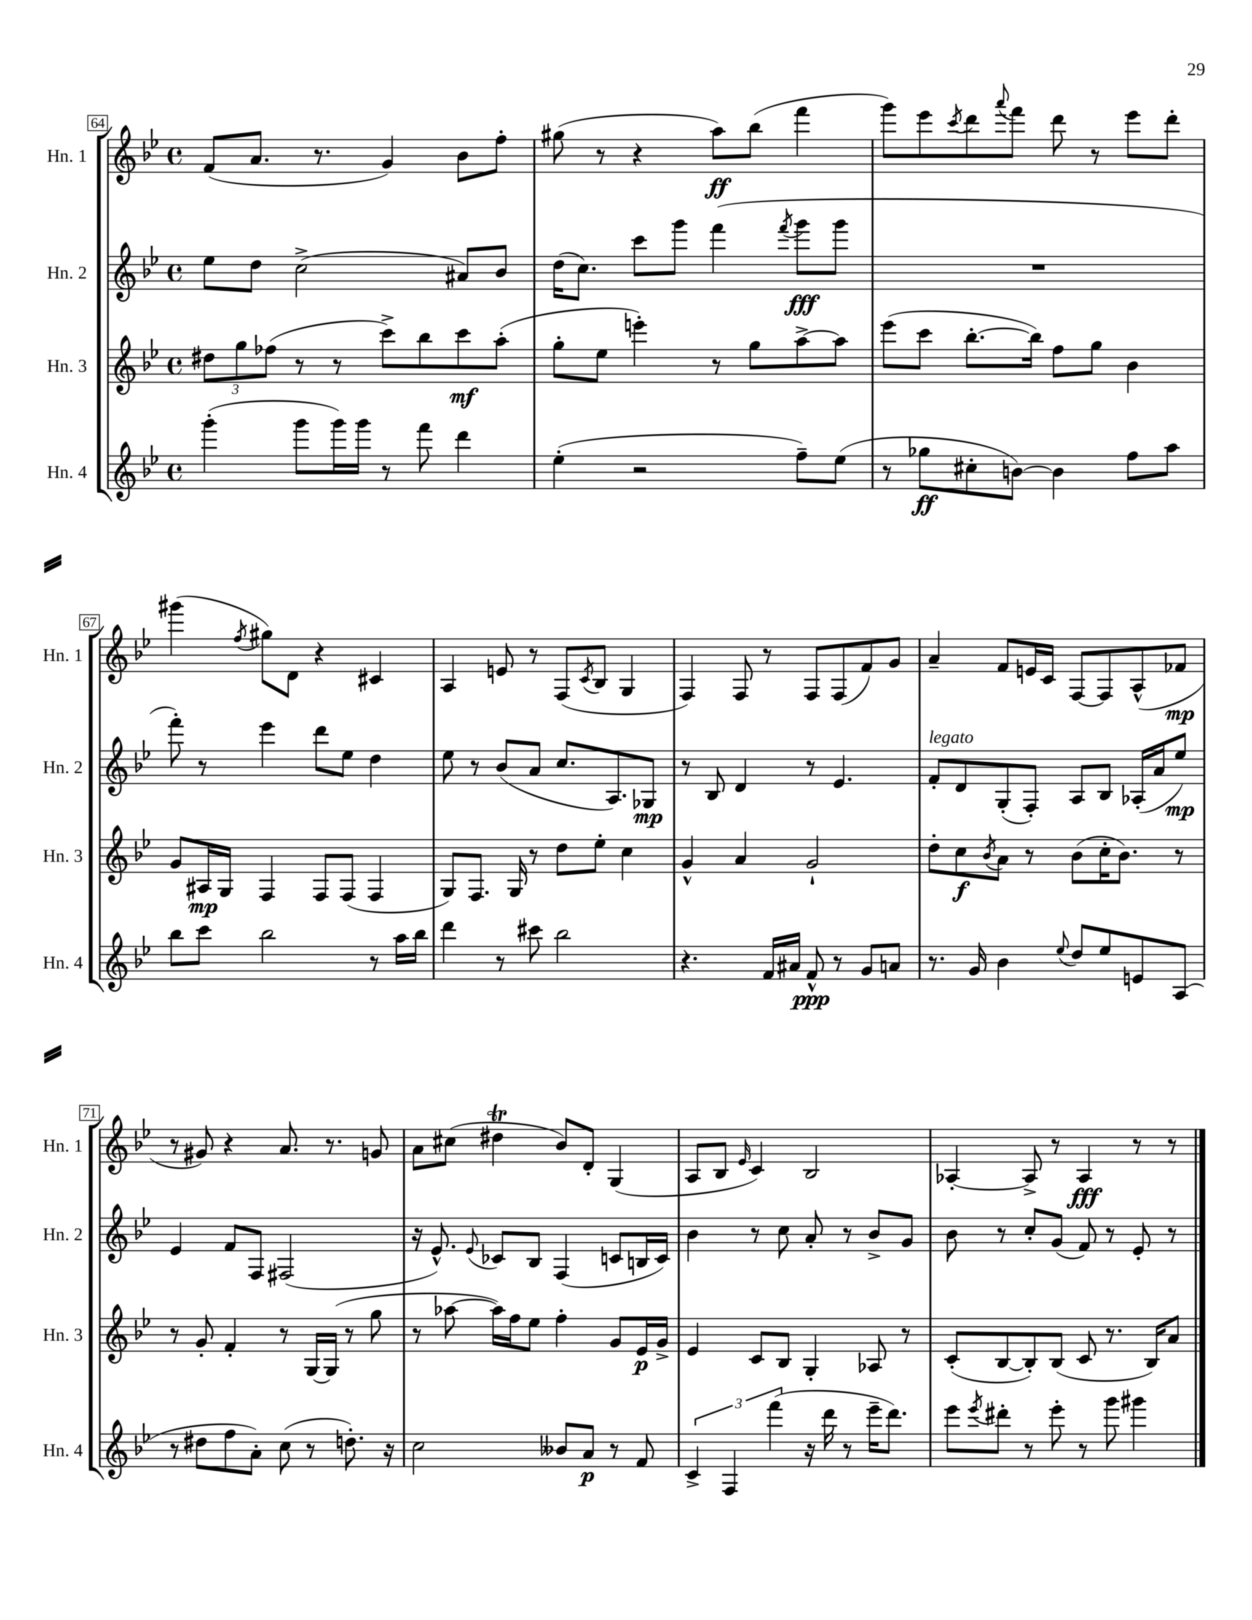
<<
\new StaffGroup <<
\new Staff = "s0" \with { instrumentName = "Hn. 1" shortInstrumentName = "Hn. 1" } {
    \clef treble \key bes \major \defaultTimeSignature \time 4/4
    f'8( a'8. r8. g'4) bes'8 f''8-. |
    gis''8( r8 r4 a''8\ff) bes''8( f'''4 |
    g'''8) ees'''8 \acciaccatura { c'''8 } d'''8 \appoggiatura { a'''8 } f'''8 d'''8 r8 ees'''8 d'''8-. |
    gis'''4( \acciaccatura { f''8 } gis''8) d'8 r4 cis'4 |
    a4 e'8 r8 f8( \acciaccatura { c'8 } bes8 g4 |
    f4) f8 r8 f8 f8( f'8) g'8 |
    a'4-- f'8 e'16 c'16 f8~ f8 a8-^( fes'8\mp |
    r8 gis'8) r4 a'8. r8. g'8 |
    a'8 cis''8( dis''4\trill bes'8) d'8-. g4( |
    a8 bes8 \grace { ees'16 } c'4) bes2 |
    aes4~-. aes8-> r8 aes4\fff r8 r8 \bar "|." |
}
\new Staff = "s1" \with { instrumentName = "Hn. 2" shortInstrumentName = "Hn. 2" } {
    \clef treble \key bes \major \defaultTimeSignature \time 4/4
    ees''8 d''8 c''2->( ais'8) bes'8 |
    d''16( c''8.) c'''8 g'''8 f'''4( \acciaccatura { f'''8 } g'''8\fff g'''8 |
    R1 |
    f'''8-.) r8 ees'''4 d'''8 ees''8 d''4 |
    ees''8 r8 bes'8( a'8 c''8. a8.) ges8\mp |
    r8 bes8 d'4 r8 ees'4. |
    f'8-.^\markup { \italic "legato" } d'8 g8-.( f8-.) a8 bes8 aes16-.( a'16 ees''8\mp) |
    ees'4 f'8 f8 fis2( |
    r16 ees'8.-^) \appoggiatura { ees'8 } ces'8 bes8 f4( c'8 b16 c'16) |
    bes'4 r8 c''8 a'8-. r8 bes'8-> g'8 |
    bes'8 r8 c''8-. g'8( f'8) r8 ees'8-. r8 \bar "|." |
}
\new Staff = "s2" \with { instrumentName = "Hn. 3" shortInstrumentName = "Hn. 3" } {
    \clef treble \key bes \major \defaultTimeSignature \time 4/4
    \tuplet 3/2 { dis''8 g''8 fes''8( } r8 r8 c'''8->) bes''8 c'''8\mf a''8-.( |
    g''8-. ees''8 e'''4-.) r8 g''8 a''8~-> a''8 |
    ees'''8( c'''8 bes''8.~-. bes''16) f''8 g''8 bes'4 |
    g'8 ais16\mp g16 f4 f8 f8( f4 |
    g8) f8. g16 r8 d''8 ees''8-. c''4 |
    g'4-^ a'4 g'2-! |
    d''8-. c''8\f \acciaccatura { bes'8 } a'8 r8 bes'8( c''16-. bes'8.) r8 |
    r8 g'8-. f'4-. r8 g16~ g16( r8 g''8 |
    r8 aes''8~ aes''16) f''16 ees''8 f''4-. g'8 ees'16\p g'16-> |
    ees'4 c'8 bes8 g4-. aes8 r8 |
    c'8-.( bes8~ bes8-.) bes8( c'8 r8. bes16) a'8 \bar "|." |
}
\new Staff = "s3" \with { instrumentName = "Hn. 4" shortInstrumentName = "Hn. 4" } {
    \clef treble \key bes \major \defaultTimeSignature \time 4/4
    g'''4-.( g'''8 g'''16) g'''16 r8 f'''8 d'''4 |
    ees''4-.( r2 f''8--) ees''8( |
    r8 ges''8\ff cis''8-. b'8~) b'4 f''8 a''8 |
    bes''8 c'''8 bes''2 r8 a''16 bes''16 |
    d'''4 r8 cis'''8 bes''2 |
    r4. f'16 ais'16 f'8-^\ppp r8 g'8 a'8 |
    r8. g'16 bes'4 \appoggiatura { ees''8 } d''8 ees''8 e'8 a8( |
    r8 dis''8 f''8 a'8-.) c''8( r8 d''8.-.) r16 |
    c''2 beses'8 a'8\p r8 f'8 |
    \tuplet 3/2 { c'4-> f4 f'''4( } r16 d'''16 r8 ees'''16-- d'''8.) |
    ees'''8 \acciaccatura { ees'''8 } dis'''8-. r8 ees'''8-. r8 g'''8 gis'''4 \bar "|." |
}
>>
>>
\layout { \context { \Score currentBarNumber = #64 \override BarNumber.stencil = #(make-stencil-boxer 0.1 0.3 ly:text-interface::print) } }
